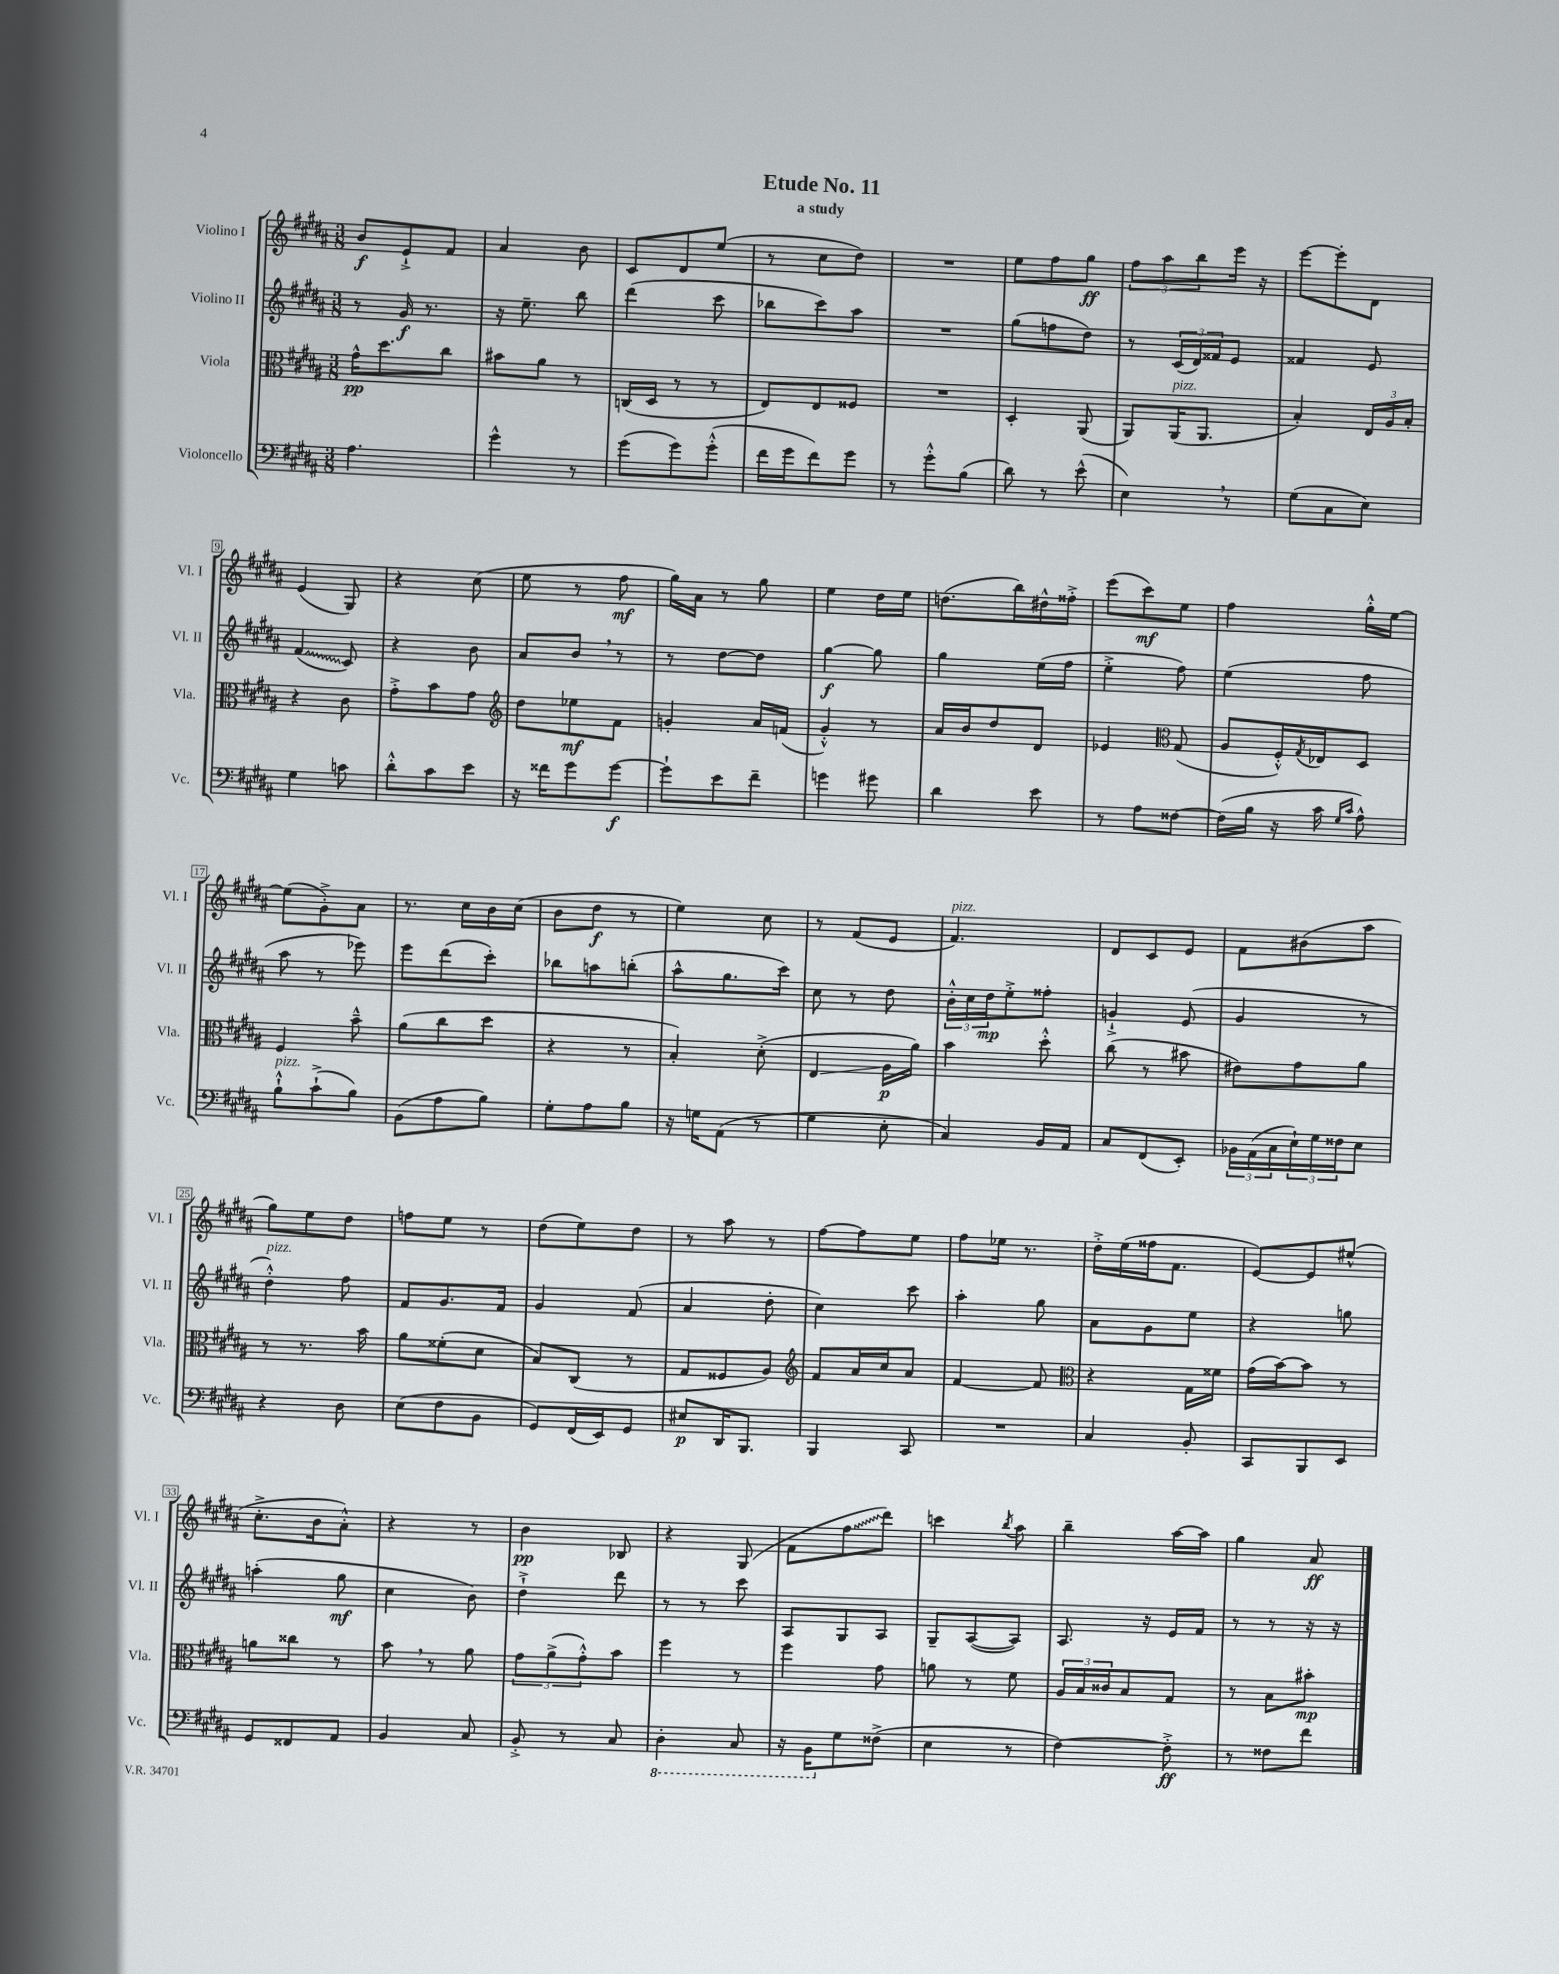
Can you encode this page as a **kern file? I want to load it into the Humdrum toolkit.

**kern	**kern	**kern	**kern
*staff4	*staff3	*staff2	*staff1
*clefF4	*clefC3	*clefG2	*clefG2
*k[f#c#g#d#a#]	*k[f#c#g#d#a#]	*k[f#c#g#d#a#]	*k[f#c#g#d#a#]
*M3/8	*M3/8	*M3/8	*M3/8
4.A#\	16g#^^\LK	8r	8b/L
.	8.dd#\	.	.
.	.	16g#/	8e`^/
.	.	8.r	.
.	8cc#\J	.	8f#/J
=	=	=	=
4g#^^\	8b#\L	16r	4a#/
.	.	8.ee~\	.
.	8a#\J	.	.
8r	8r	8bb\	8b\
=	=	=	=
(8g#\L	(16C/LL	(4ddd#\	8c#/L
.	16D#/JJ	.	.
8g#\)	8r	.	8d#/
(8g#'^^\J	8r	8ccc#\	(8ee/J
=	=	=	=
16f#\LL	8E/L)	8bb-\L	8r
16g#\J	.	.	.
8f#\)	8E/	8ccc#\)	8cc#\L
8g#\J	8F##/J	8aa#\J	8dd#\J)
=	=	=	=
8r	4.r	4.r	4.r
8g#'^^\L	.	.	.
(8B\J	.	.	.
=	=	=	=
8d#\)	4D#'/	(8gg#\L	8ee\L
8r	.	8ff\	8ff#\
(8e^^\	(8AA#/	8dd#\J)	8gg#\J
=	=	=	=
4E\)	8AA#/L)	8r	12ff#\L
.	.	.	12aa#\
.	(16AA#/K	(24c#/LL	.
.	.	24d#/)	12bb\
.	8.AA#/J	.	.
.	.	24f##/J	.
8r	.	8e/J	16eee\Jk
.	.	.	16r
=	=	=	=
(8G#\L	4B'/)	4f##/	[8eee\L
8C#\	.	.	8eee'\]
8E\J)	24E/LL	8e/	8d#\J
.	24A#/	.	.
.	24B'/JJ	.	.
=	=	=	=
4G#\	4r	(4f#/	(4e/
8c\	8c#\	8c#/)	8G#/)
=	=	=	=
8d#'^^\L	8g#'^\L	4r	4r
8c#\	8b\	.	.
8e\J	8g#\J	8b\	(8cc#\
=	=	=	=
*	*clefG2	*	*
16r	8dd#\L	8a#/L	8ee\
16f##\LK	.	.	.
8g#\	8ee-\	8b/J	8r
[8g#\J	8f#\J	8r	8ff#\
=	=	=	=
8g#`\]L	4g'/	8r	16gg#\LL)
.	.	.	16a#\JJ
8e\	.	[8dd#\L	8r
8f#~\J	16a#/LL	8dd#\]J	8gg#\
.	(16f/JJ	.	.
=	=	=	=
4g\	4g#'^^/)	[4gg#\	4ee\
8g#\	8r	8gg#\]	16dd#\LL
.	.	.	16ee\JJ
=	=	=	=
4d#\	16a#/LL	4gg#\	(8.dd\L
.	16b/J	.	.
.	8dd#/	.	.
.	.	.	16bb\L)
8e\	8d#/J	(16ee\LL	16dd#^^\
.	.	16ff#\JJ	16ff##'^\JJ
=	=	=	=
8r	4e-/	4ee'^\	(8eee\L
8A#\L	.	.	8ccc#\)
*	*clefC3	*	*
[8F##\J	(8G#/	8ff#\)	8ee\J
=	=	=	=
(16F##\]LL	8A#/L	(4ee\	4ff#\
16B\JJ	.	.	.
16r	16F#'^^/L)	.	.
.	8qG#/	.	.
16c#\	16E-/J	.	.
16qqG#/LL	.	.	.
16qqc#/JJ	.	.	.
8A#^^\)	8D#/J	8ff#\	16gg#'^^\LL
.	.	.	[16ee\JJ
=	=	=	=
8B`^^\L	4F#/	8aa#\	(8ee\]L
(8c#`^\	.	8r	8g#'^\)
8B\J)	8b~^^\	8eee-\)	8a#\J
=	=	=	=
(8BB\L	(8a#\L	8eee\L	8.r
8A#\	8cc#\	(8ddd#\	.
.	.	.	16cc#\LL
8B\J)	8dd#\J	8ccc#'\J)	16b\
.	.	.	(16cc#\JJ
=	=	=	=
8G#'\L	4r	8bb-\L	8b\L
8A#\	.	8aa\	8dd#\J
8B\J	8r	(8bb'\J	8r
=	=	=	=
16r	4B'/)	8aa#^^\L	4ee\)
16G\LK	.	.	.
(8AA#\J	.	8.gg#\	.
8r	(8d#'^\	.	8cc#\
.	.	16ccc#\Jk)	.
=	=	=	=
4G#\	4E/	8cc#\	8r
.	.	8r	(8f#/L
8E'\	16A#\LL	8dd#\	8e/J
.	16a#\JJ)	.	.
=	=	=	=
4C#/)	4b\	24b'^^\LL	4.f#/)
.	.	24cc#\	.
.	.	24dd#\J	.
.	.	8ee'^\	.
16BB/LL	8dd#'^^\	8ff##'\J	.
16AA#/JJ	.	.	.
=	=	=	=
8C#/L	(8cc#\	4g`^/	8d#/L
(8FF#/	8r	.	8c#/
8EE'/J)	8b#\	(8e/	8e/J
=	=	=	=
24BB-\LL	8e#\L)	4g#/	8f#\L
(24AA#\	.	.	.
24C#\	.	.	.
24E`\)	8g#\	.	(8b#\
24G#\	.	.	.
24F##\J	.	.	.
8E\J	8a#\J	8r	8aa#\J
=	=	=	=
4r	8r	4dd#'^^\)	8gg#\L)
.	8.r	.	8ee\
8D#\	.	8ff#\	8dd#\J
.	16b\	.	.
=	=	=	=
(8E\L	8a#\L	8f#/L	8ff\L
8F#\	(8f##'\	8.g#/	8ee\J
8BB\J	8d#\J	.	8r
.	.	16f#/Jk	.
=	=	=	=
8GG#/L)	8B/L)	4g#/	(8dd#\L
(16FF#/L	(8C#/J	.	8ee\)
16EE/J)	.	.	.
8GG#/J	8r	(8f#/	8dd#\J
=	=	=	=
8E#/L	8G#/L	4a#/	8r
16DD#/K	8F##/	.	8aa#\
8.BBB/J	.	.	.
.	8A#/J)	8dd#'\	8r
=	=	=	=
*	*clefG2	*	*
4BBB/	8f#/L	4cc#\)	[8ff#\L
.	16a#/L	.	8ff#\]
.	16cc#/J	.	.
8CC#/	8a#/J	8ccc#\	8ee\J
=	=	=	=
4.r	[4f#/	4aa#'\	8ff#\L
.	.	.	16ee-\Jk
.	.	.	8.r
.	8f#/]	8gg#\	.
=	=	=	=
*	*clefC3	*	*
4C#/	4r	8a#\L	16dd#'^\LL
.	.	.	(16ee\
.	.	8g#\	16ff##\J
.	.	.	8.f#\J
8BB'/	16G#\LL	8ee\J	.
.	16f##\JJ	.	.
=	=	=	=
8CC#/L	(16g#\LL	4r	[8e/L)
.	[16b\J)	.	.
8BBB/	8b\]J	.	8e/]
8EE/J	8r	8gg\	(8ee#^^/J
=	=	=	=
8GG#/L	8a\L	(4aa'\	8.cc#'^\L
8FF##/	8cc##\J	.	.
.	.	.	16b\k
8AA#/J	8r	8gg#\	8a#'^^\J)
=	=	=	=
4BB/	8b\	4cc#\	4r
.	8r	.	.
8C#/	8a#\	8b\)	8r
=	=	=	=
8BB'^/	12g#\L	4dd#`^\	4b\
.	(12a#^\	.	.
8r	.	.	.
.	12g#'^^\)	.	.
8C#/	8b\J	8ddd#\	8B-/
=	=	=	=
4DD#'\	4ff#\	8r	4r
.	.	8r	.
8CC#/	8r	8ccc#\	(8G#/
=	=	=	=
16r	4ff#\	8A#/L	8f#\L
16BBB\LK	.	.	.
8G#\	.	8G#/	8ff#\
(8F##^\J	8g#\	8A#/J	8ddd#\J)
=	=	=	=
4E\	8a\	8G#~/L	4ccc\
.	8r	([8A#/	.
.	.	.	8qbb/
8r	8f#\	8A#/]J)	8aa#\
=	=	=	=
[4F#\)	24A#/LL	8.A#/	4bb~\
.	24B/	.	.
.	24c##/J	.	.
.	8B/	.	.
.	.	16r	.
8F#'^\]	8G#/J	16e/LL	[16aa#\LL
.	.	16f#/JJ	16aa#\]JJ
=	=	=	=
8r	8r	8r	4gg#\
8F##\L	8B\L	8r	.
8f#\J	8b#'\J	16r	8a#/
.	.	16r	.
==	==	==	==
*-	*-	*-	*-
